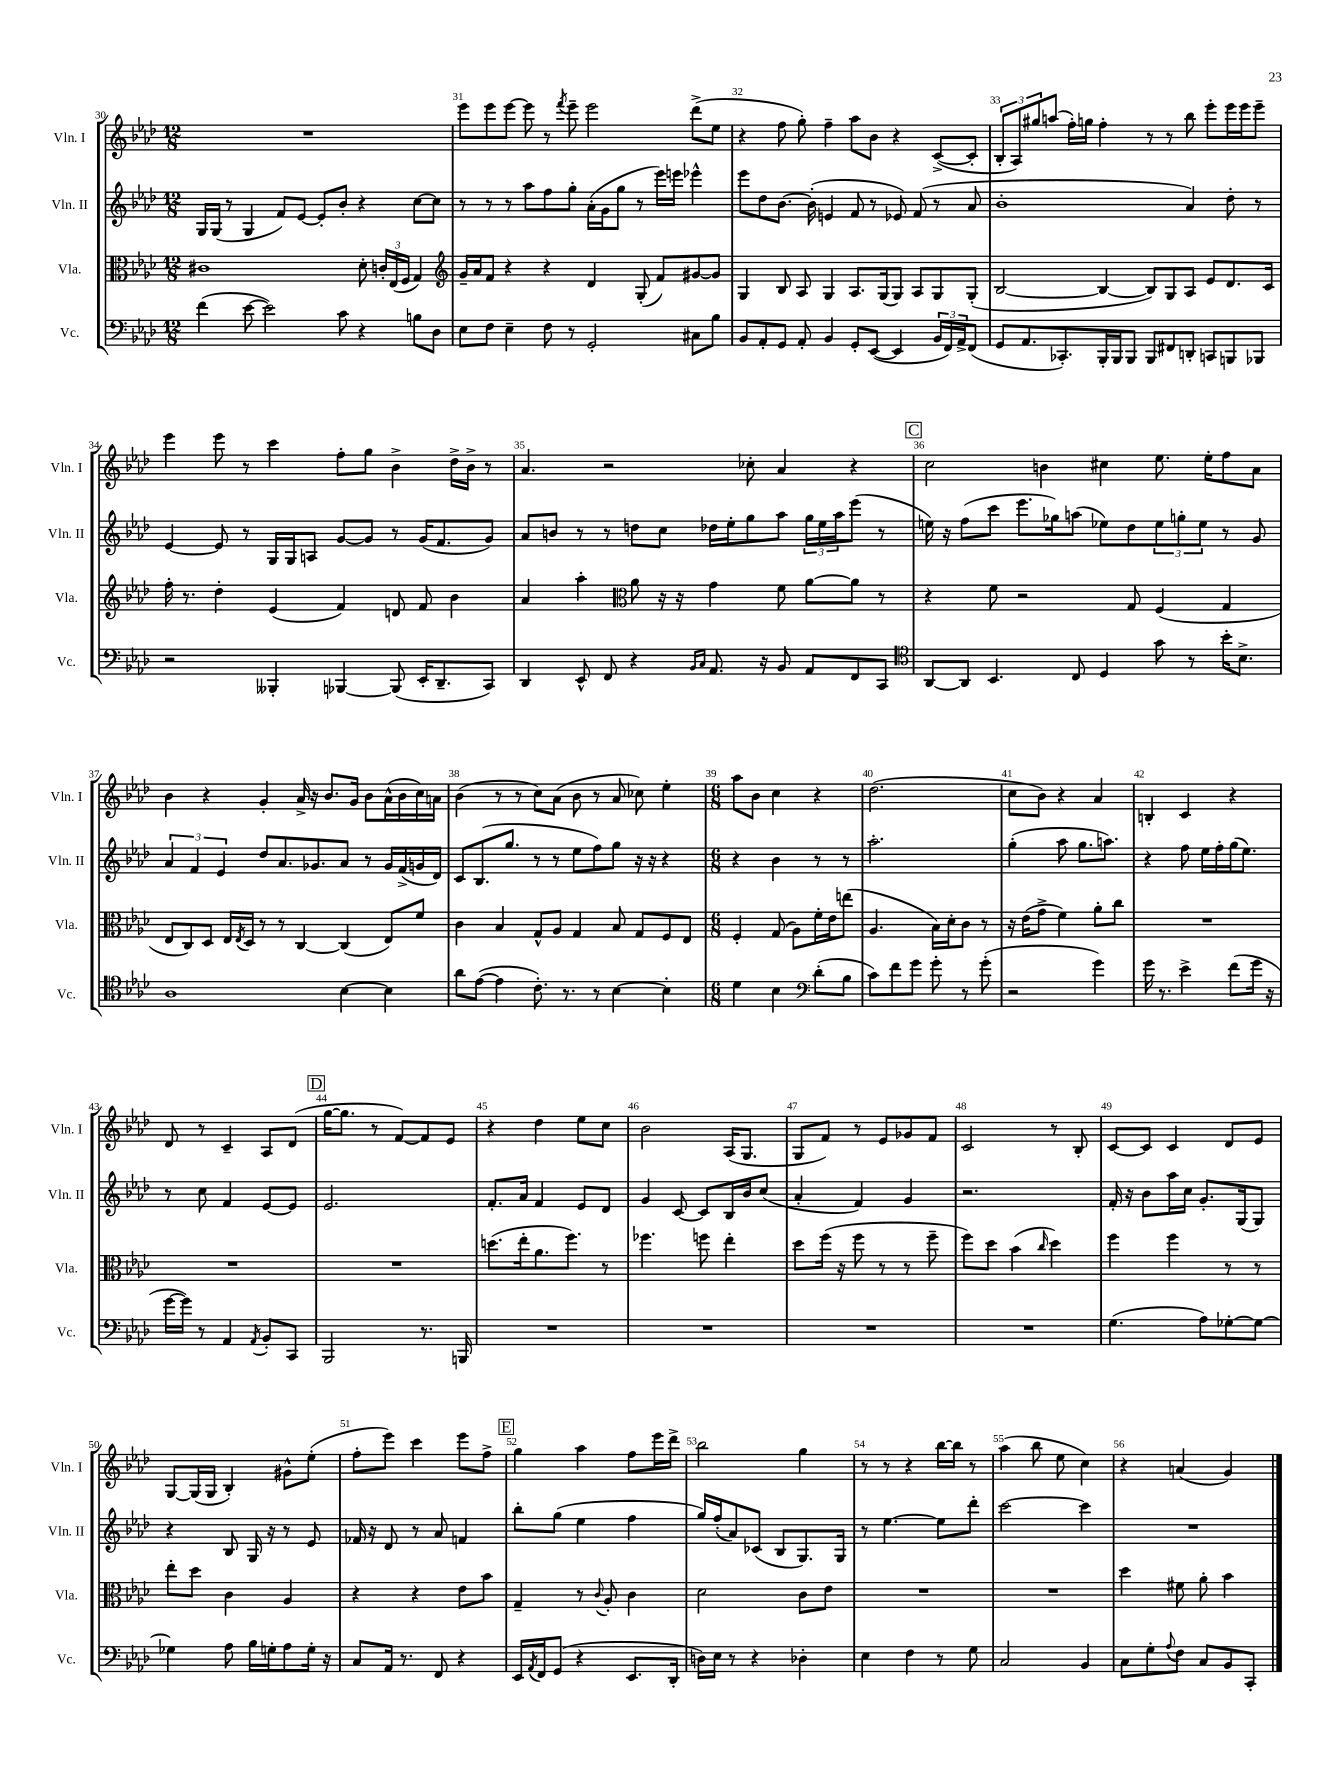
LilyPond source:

<<
\new StaffGroup <<
\new Staff = "s0" \with { instrumentName = "Vln. I" shortInstrumentName = "Vln. I" } {
    \clef treble \key aes \major \numericTimeSignature \time 12/8
    R1. |
    ees'''8 ees'''8 ees'''8~ ees'''8 r8 \acciaccatura { f'''8 } ees'''8-- ees'''2 des'''8->( ees''8 |
    r4 f''8 g''8-.) f''4-- aes''8 bes'8 r4 c'8~->( c'8-. |
    \tuplet 3/2 { bes8-. aes8) gis''8 } a''8( f''16-.) g''16 f''4-. r8 r8 bes''8 ees'''8-. ees'''16 ees'''16 ees'''8-- |
    ees'''4 ees'''8 r8 c'''4 f''8-. g''8 bes'4-> des''16-> bes'16-> r8 |
    aes'4. r2 ces''8-. aes'4 r4 |
    \mark \markup { \box "C" } c''2 b'4 cis''4 ees''8. ees''16-. f''8 aes'8 |
    bes'4 r4 g'4-. aes'16-> r16 bes'8. g'16 bes'8 aes'16-^( bes'16 c''16) a'16 |
    bes'4( r8 r8 c''8) aes'8( bes'8 r8 aes'8 ces''8) ees''4-. |
    \numericTimeSignature \time 6/8 aes''8 bes'8 c''4 r4 |
    des''2.( |
    c''8 bes'8) r4 aes'4 |
    b4-. c'4 r4 |
    des'8 r8 c'4-- aes8 des'8( |
    \mark \markup { \box "D" } g''16~ g''8. r8 f'8~) f'8 ees'8 |
    r4 des''4 ees''8 c''8 |
    bes'2 aes16( g8. |
    g8 f'8) r8 ees'8 ges'8 f'8 |
    c'2 r8 bes8-. |
    c'8~ c'8 c'4 des'8 ees'8 |
    g8~ g16( g16 bes4-.) gis'8-^ ees''8-.( |
    f''8-. ees'''8) c'''4 ees'''8 f''8-> |
    \mark \markup { \box "E" } g''4 aes''4 f''8 ees'''16 des'''16-> |
    bes''2 g''4 |
    r8 r8 r4 bes''16~ bes''16 r8 |
    aes''4( bes''8 ees''8 c''4) |
    r4 a'4( g'4) \bar "|." |
}
\new Staff = "s1" \with { instrumentName = "Vln. II" shortInstrumentName = "Vln. II" } {
    \clef treble \key aes \major \numericTimeSignature \time 12/8
    g16 g16( r8 g4 f'8) ees'8~ ees'8-. bes'8-. r4 c''8~ c''8 |
    r8 r8 r8 aes''8 f''8 g''8-. aes'16-.( g'16 g''8 r8 ees'''16) e'''16 ees'''4-^ |
    ees'''8 des''8 bes'8.~ bes'16-.( e'4 f'8 r8 ees'8) f'8( r8 aes'8 |
    bes'1-. aes'4) des''8-. r8 |
    ees'4~ ees'8 r8 g16 g16 a8 g'8~ g'8 r8 g'16( f'8. g'8) |
    aes'8 b'8 r8 r8 d''8 c''8 des''16 ees''16-. g''8 aes''8 \tuplet 3/2 { g''16 ees''16 aes''16 } ees'''8( r8 |
    \mark \markup { \box "C" } e''16) r16 f''8( c'''8 ees'''8. ges''16) a''8( ees''8) des''8 \tuplet 3/2 { ees''8 g''8-. ees''8 } r8 g'8 |
    \tuplet 3/2 { aes'4 f'4 ees'4 } des''8 aes'8. ges'8. aes'8 r8 ges'16 f'16->( g'16 des'16) |
    c'8 bes8.( g''8. r8 r8 ees''8 f''8) g''8 r16 r16 r4 |
    \numericTimeSignature \time 6/8 r4 bes'4 r8 r8 |
    aes''2.-. |
    g''4-.( aes''8 g''8. a''8.) |
    r4 f''8 ees''16 f''16-. g''16( ees''8.) |
    r8 c''8 f'4 ees'8~ ees'8 |
    \mark \markup { \box "D" } ees'2. |
    f'8.-. aes'16 f'4 ees'8 des'8 |
    g'4 c'8~ c'8 bes16 bes'16 c''8( |
    aes'4-. f'4) g'4 |
    r2. |
    f'16-. r16 bes'8 aes''16 c''16 g'8.-. g16( g8) |
    r4 bes8 g16 r16 r8 ees'8 |
    fes'16 r16 des'8 r8 aes'8 f'4 |
    \mark \markup { \box "E" } bes''8-. g''8( ees''4 f''4 |
    g''16) f''16-.( aes'8) ces'8( bes8 g8.) g16 |
    r8 ees''4.~ ees''8 des'''8-. |
    c'''2~ c'''4 |
    R2. \bar "|." |
}
\new Staff = "s2" \with { instrumentName = "Vla." shortInstrumentName = "Vla." } {
    \clef alto \key aes \major \numericTimeSignature \time 12/8
    cis'1 des'8-. \tuplet 3/2 { c'16-. ees16( f16 } g4) |
    \clef treble g'16-- aes'16 f'8 r4 r4 des'4 g8-.( f'8) gis'8~ gis'8 |
    g4 bes8 aes8 g4 aes8. g16( g8) aes8 g8 g8-.( |
    bes2~ bes4~ bes8) g8 aes8 ees'8 des'8. c'16 |
    f''16-. r8. des''4-. ees'4( f'4) d'8 f'8 bes'4 |
    aes'4 aes''4-. \clef alto aes'8 r16 r16 g'4 f'8 aes'8~ aes'8 r8 |
    \mark \markup { \box "C" } r4 f'8 r2 g8 f4( g4 |
    ees8 c8) des8 ees16 \acciaccatura { ees8 } des16 r8 r8 c4~ c4( ees8) f'8 |
    c'4 bes4 g8-^ aes8 g4 bes8 g8 f8 ees8 |
    \numericTimeSignature \time 6/8 f4-. g8( aes8) f'16-. ees'16 e''8( |
    aes4. bes16) des'16-. c'8 r8 |
    r16 ees'16( g'8-> f'4) aes'8-. c''8 |
    R2. |
    R2. |
    \mark \markup { \box "D" } R2. |
    d''8.( ees''16-. aes'8. f''8.) r8 |
    fes''4. f''8 ees''4-. |
    des''8 f''16( r16 f''8 r8 r8 f''8-- |
    f''8) des''8 bes'4( \grace { c''16 } des''4) |
    f''4 f''4 r8 r8 |
    ees''8-. des''8 c'4 aes4 |
    r4 r4 ees'8 bes'8 |
    \mark \markup { \box "E" } g4-- r8 \appoggiatura { c'8 } aes8-. c'4 |
    des'2 c'8 ees'8 |
    R2. |
    R2. |
    des''4 fis'8 aes'8-. bes'4 \bar "|." |
}
\new Staff = "s3" \with { instrumentName = "Vc." shortInstrumentName = "Vc." } {
    \clef bass \key aes \major \numericTimeSignature \time 12/8
    f'4( ees'8~ ees'2) c'8 r4 b8 des8 |
    ees8 f8 ees4-- f8 r8 g,2-. cis8 bes8 |
    bes,8 aes,8-. g,8 aes,8-. bes,4 g,8-. ees,8~( ees,4 \tuplet 3/2 { bes,16 f,16) aes,16-> } f,8( |
    g,8 aes,8. ces,8.-.) bes,,16-. bes,,16 bes,,8 bes,,8 fis,8 d,8-. c,8 b,,8 bes,,8 |
    r2 beses,,4-. bes,,4~ bes,,8( ees,16-. des,8.-- c,8) |
    des,4 ees,8-^ f,8 r4 \grace { bes,16 c16 } aes,8. r16 bes,8 aes,8 f,8 c,8 |
    \mark \markup { \box "C" } \clef tenor aes,8~ aes,8 bes,4. c8 des4 g'8 r8 bes'16-. bes8.-> |
    aes1 bes4~ bes4 |
    aes'8 ees'8~( ees'4 c'8.-.) r8. r8 bes4~ bes4-. |
    \numericTimeSignature \time 6/8 des'4 bes4 \clef bass des'8-.( bes8 |
    c'8) f'8 g'8 g'8-. r8 g'8-.( |
    r2 g'4) |
    g'16 r8. ees'4-> f'8( g'16 r16 |
    g'16~ g'16) r8 aes,4 \acciaccatura { aes,8 } bes,8-. c,8 |
    \mark \markup { \box "D" } bes,,2 r8. b,,16 |
    R2. |
    R2. |
    R2. |
    R2. |
    g4.( aes8) ges8~-. ges8~ |
    ges4 aes8 bes16 g16-. aes8 g16-. r16 |
    c8 aes,16 r8. f,8 r4 |
    \mark \markup { \box "E" } ees,16 \acciaccatura { aes,8 } f,16 g,8( r4 ees,8. des,16-. |
    d16) ees16 r8 r4 des4-. |
    ees4 f4 r8 g8 |
    c2 bes,4 |
    c8 g8-. \appoggiatura { aes8 } f8 c8 bes,8 c,8-. \bar "|." |
}
>>
>>
\layout { \context { \Score currentBarNumber = #30 \override BarNumber.break-visibility = ##(#f #t #t) barNumberVisibility = #all-bar-numbers-visible } }
